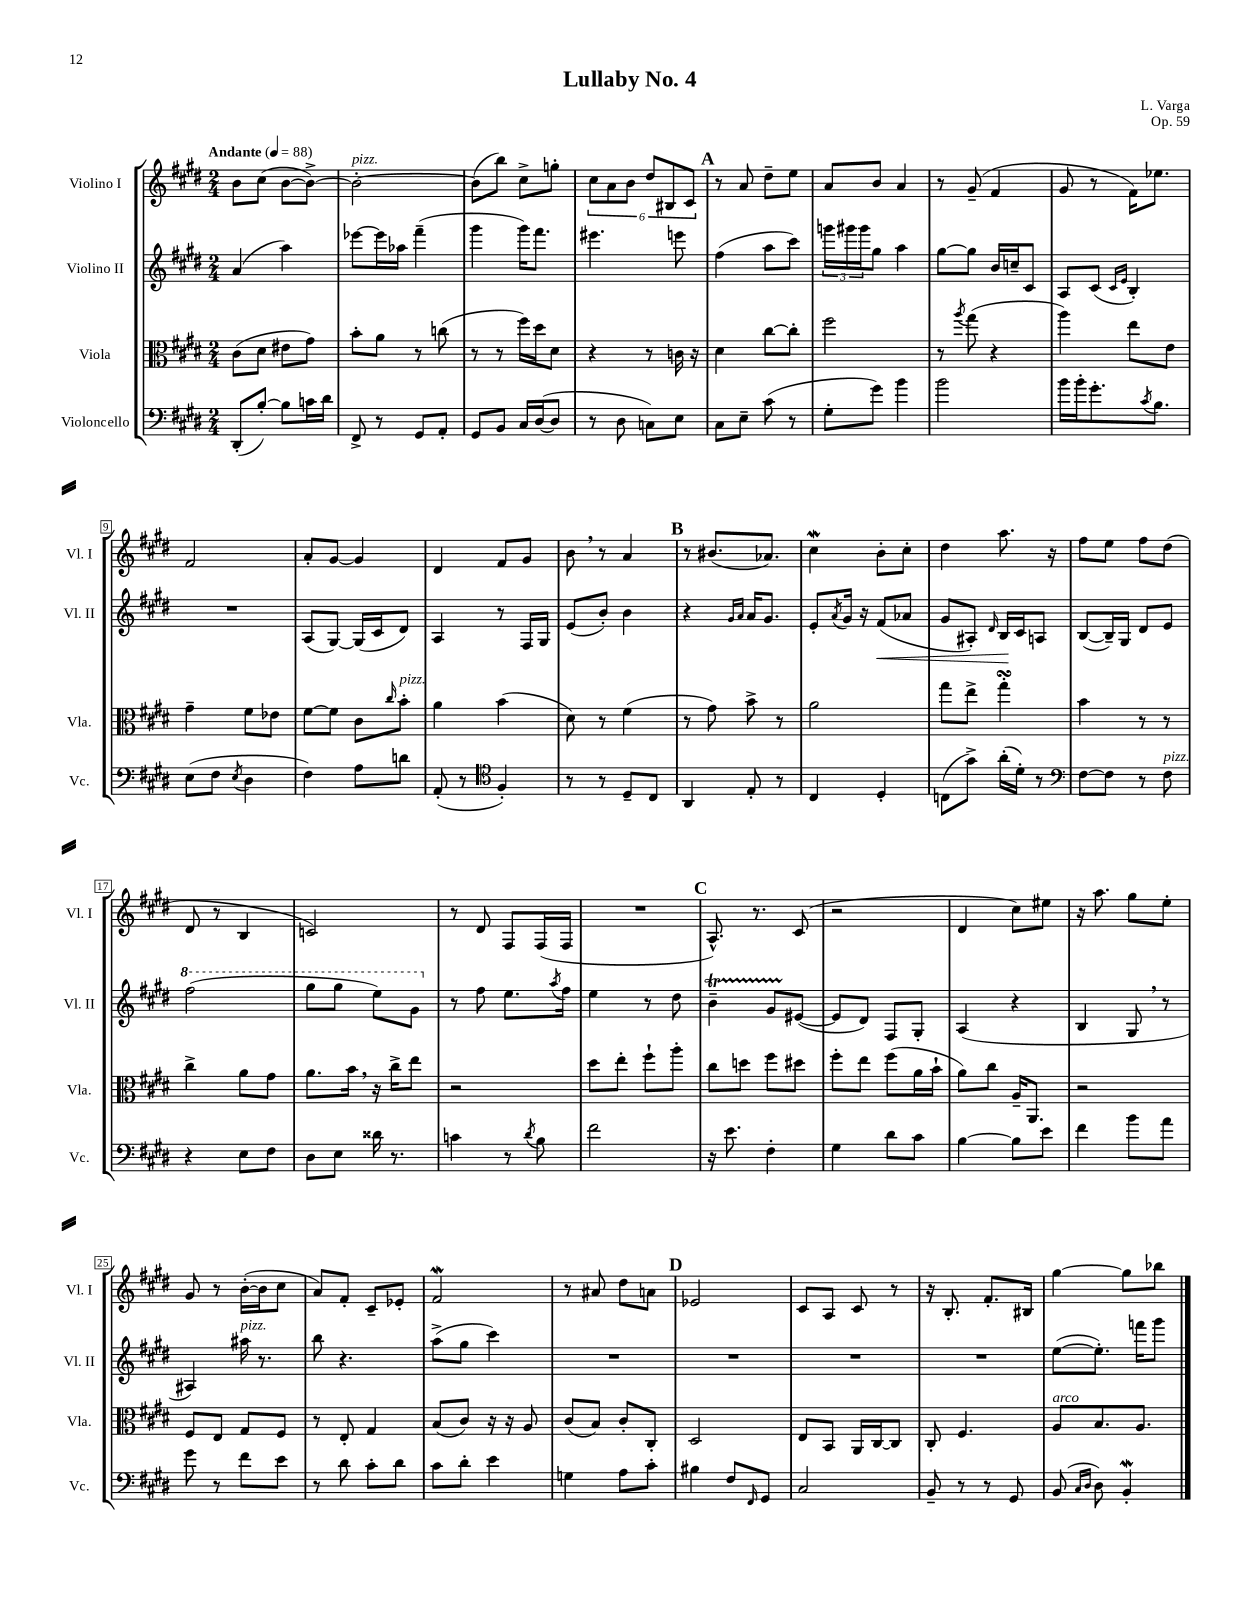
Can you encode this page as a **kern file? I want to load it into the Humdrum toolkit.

**kern	**kern	**kern	**kern
*staff4	*staff3	*staff2	*staff1
*clefF4	*clefC3	*clefG2	*clefG2
*k[f#c#g#d#]	*k[f#c#g#d#]	*k[f#c#g#d#]	*k[f#c#g#d#]
*M2/4	*M2/4	*M2/4	*M2/4
*MM88	*MM88	*MM88	*MM88
(8DD#'/L	(8c#\L	(4a/	8b\L
[8B'/J)	8d#\J	.	(8cc#\J
8B\]L	8e#\L	4aa\)	[8b\L
16c\L	8g#\J)	.	8b^\_J)
16d#\JJ	.	.	.
=	=	=	=
8FF#^/	8b'\L	[8eee-\L	2b'\_
8r	8a\J	16eee-\]L	.
.	.	16aa-\JJ	.
8GG#/L	8r	(4fff#~\	.
8AA'/J	(8cc\	.	.
=	=	=	=
8GG#/L	8r	4ggg#\	(8b\]L
8BB/J	8r	.	8bb\J)
16C#/LL	16ff#\LL)	16ggg#\LK)	8cc#^\L
([16D#/J	16dd#\J	8.fff#\J	.
8D#/]J	8d#\J	.	8gg'\J
=	=	=	=
8r	4r	4.eee#\	12cc#\L
.	.	.	12a\
8D#\	.	.	.
.	.	.	12b\J
8C\L)	8r	.	12dd#/L
.	.	.	12B#/
8E\J	16c\	8eee\	.
.	.	.	12c#/J
.	16r	.	.
=	=	=	=
8C#\L	4d#\	(4ff#\	8r
8E~\J	.	.	8a/
(8c#\	[8cc#\L	8aa\L	8dd#~\L
8r	8cc#'\]J	8ccc#\J)	8ee\J
=	=	=	=
8G#'\L	2ff#\	24ggg\LL	8a/L
.	.	24ggg#\	.
.	.	24ggg#\J	.
8g#\J)	.	8gg#\J	8b/J
4b\	.	4aa\	4a/
=	=	=	=
2b\	8r	[8gg#\L	8r
.	8qaa/	.	.
.	(8gg#\	8gg#\]J	(8g#~/
.	4r	16b/LL	4f#/
.	.	16cc~/J	.
.	.	8c#/J	.
=	=	=	=
16b\LL	4aa\)	8A/L	8g#/
16b'\J	.	.	.
8.g#'\	.	(8c#/J	8r
.	.	16qqc#/LL	.
.	.	16qqe/JJ	.
.	8ee\L	4B'/)	16f#\LK)
8qc#/	.	.	.
8.B\J	.	.	8.ee-\J
.	8e\J	.	.
=	=	=	=
(8E\L	4g#~\	2r	2f#/
8F#\J	.	.	.
8qE/	.	.	.
4D#\	8f#\L	.	.
.	8e-\J	.	.
=	=	=	=
4F#\)	[8f#\L	(8A/L	8a'/L
.	8f#\]J	[8G#/J)	[8g#/J
8A\L	8c#\L	(16G#/]LL	4g#/]
.	.	16c#/J	.
.	16qqcc#/	.	.
8d\J	8b'\J	8d#/J)	.
=	=	=	=
(8AA'/	4a\	4A/	4d#/
8r	.	.	.
*clefC4	*	*	*
4F#'/)	(4b\	8r	8f#/L
.	.	16F#/LL	8g#/J
.	.	16G#/JJ	.
=	=	=	=
8r	8d#\)	(8e/L	8b\
8r	8r	8b'/J)	8r
8D#~/L	(4f#\	4b\	4a/
8C#/J	.	.	.
=	=	=	=
4AA/	8r	4r	8r
.	8g#\)	.	(8.b#/L
.	.	16qqg#/LL	.
.	.	16qqa/JJ	.
8E'/	8b^\	16a/LK	.
.	.	8.g#/J	8.a-/J)
8r	8r	.	.
=	=	=	=
4C#/	2a\	8e'/L	4cc#\
.	.	8qa/	.
.	.	16g#/Jk	.
.	.	16r	.
4D#'/	.	(8f#/L	8b'\L
.	.	8a-/J	8cc#'\J
=	=	=	=
(8C\L	8gg#\L	8g#/L	4dd#\
8g#^\J)	8ee^\J	8A#'/J)	.
.	.	16qqd#/	.
(16a'\LL	4gg#'\	16B/LL	8.aa\
16d#'\JJ)	.	16c#/J	.
8r	.	8A/J	.
.	.	.	16r
=	=	=	=
*clefF4	*	*	*
[8F#\L	4b\	([8B/L	8ff#\L
8F#\]J	.	16B~/]L)	8ee\J
.	.	16G#/JJ	.
8r	8r	8d#/L	8ff#\L
8F#\	8r	8e/J	(8dd#\J
=	=	=	=
4r	4cc#^\	(2fff#\	8d#/
.	.	.	8r
8E\L	8a\L	.	4B/
8F#\J	8g#\J	.	.
=	=	=	=
8D#\L	8.a\L	8ggg#\L	2c/)
8E\J	.	8ggg#\J	.
.	16b\Jk	.	.
16d##\	16r	8eee\L)	.
8.r	16cc#^\LK	.	.
.	8ee\J	8gg#\J	.
=	=	=	=
4c\	2r	8r	8r
.	.	8ff#\	8d#/
8r	.	8.ee\L	8F#/L
8qd#/	.	.	.
8B\	.	.	(16F#/L
.	.	8qaa/	.
.	.	16ff#\Jk	16F#/JJ
=	=	=	=
2f#\	8dd#\L	4ee\	2r
.	8ee'\J	.	.
.	8ff#`\L	8r	.
.	8aa'\J	8dd#\	.
=	=	=	=
16r	8cc#\L	4b~\	8.A^^/)
8.e\	.	.	.
.	8dd\J	.	.
.	.	.	8.r
4F#'\	8ff#\L	8g#/L	.
.	8dd#\J	([8e#/J	(8c#/
=	=	=	=
4G#\	8ff#'\L	8e#/]L	2r
.	8ee\J	8d#/J)	.
8d#\L	(8ff#\L	8F#/L	.
8c#\J	16a\L	8G#'/J	.
.	16b`\JJ	.	.
=	=	=	=
[4B\	8a\L)	(4A/	4d#/
.	8cc#\J	.	.
8B\]L	16A~/LK	4r	8cc#\L)
.	8.AA/J	.	.
8e\J	.	.	8ee#\J
=	=	=	=
4f#\	2r	4B/	16r
.	.	.	8.aa\
8b\L	.	8G#/	8gg#\L
8a\J	.	8r	8ee'\J
=	=	=	=
8g#\	8F#/L	4A#/)	8g#/
8r	8E/J	.	8r
8f#\L	8G#/L	16aa#\	([16b'\LL
.	.	8.r	16b\]J
8e\J	8F#/J	.	8cc#\J
=	=	=	=
8r	8r	8bb\	8a/L)
8d#\	8E'/	4.r	8f#'/J
8c#'\L	4G#/	.	8c#~/L
8d#\J	.	.	8e-'/J
=	=	=	=
8c#\L	(8B/L	(8aa^\L	2f#/
8d#'\J	8c#/J)	8gg#\J	.
4e\	16r	4ccc#\)	.
.	16r	.	.
.	8A/	.	.
=	=	=	=
4G\	(8c#/L	2r	8r
.	8B/J)	.	8a#/
8A\L	8c#'/L	.	8dd#\L
8c#'\J	8C#'/J	.	8a\J
=	=	=	=
4B#\	2D#/	2r	2e-/
8F#/L	.	.	.
16qqFF#/	.	.	.
8GG#/J	.	.	.
=	=	=	=
2C#/	8E/L	2r	8c#/L
.	8BB/J	.	8A/J
.	16AA/LL	.	8c#/
.	[16C#/J	.	.
.	8C#/]J	.	8r
=	=	=	=
8BB~/	8C#'/	2r	16r
.	.	.	8.B'/
8r	4.F#/	.	.
8r	.	.	8.f#'/L
8GG#/	.	.	.
.	.	.	16B#/Jk
=	=	=	=
(8BB/	8A/L	([8ee\L	[4gg#\
16qqC#/LL	.	.	.
16qqD#/JJ	.	.	.
8D#\)	8.B/	8.ee'\]J)	.
4BB'/	.	.	8gg#\]L
.	8.A/J	16fff\LK	.
.	.	8ggg#\J	8bb-\J
==	==	==	==
*-	*-	*-	*-
